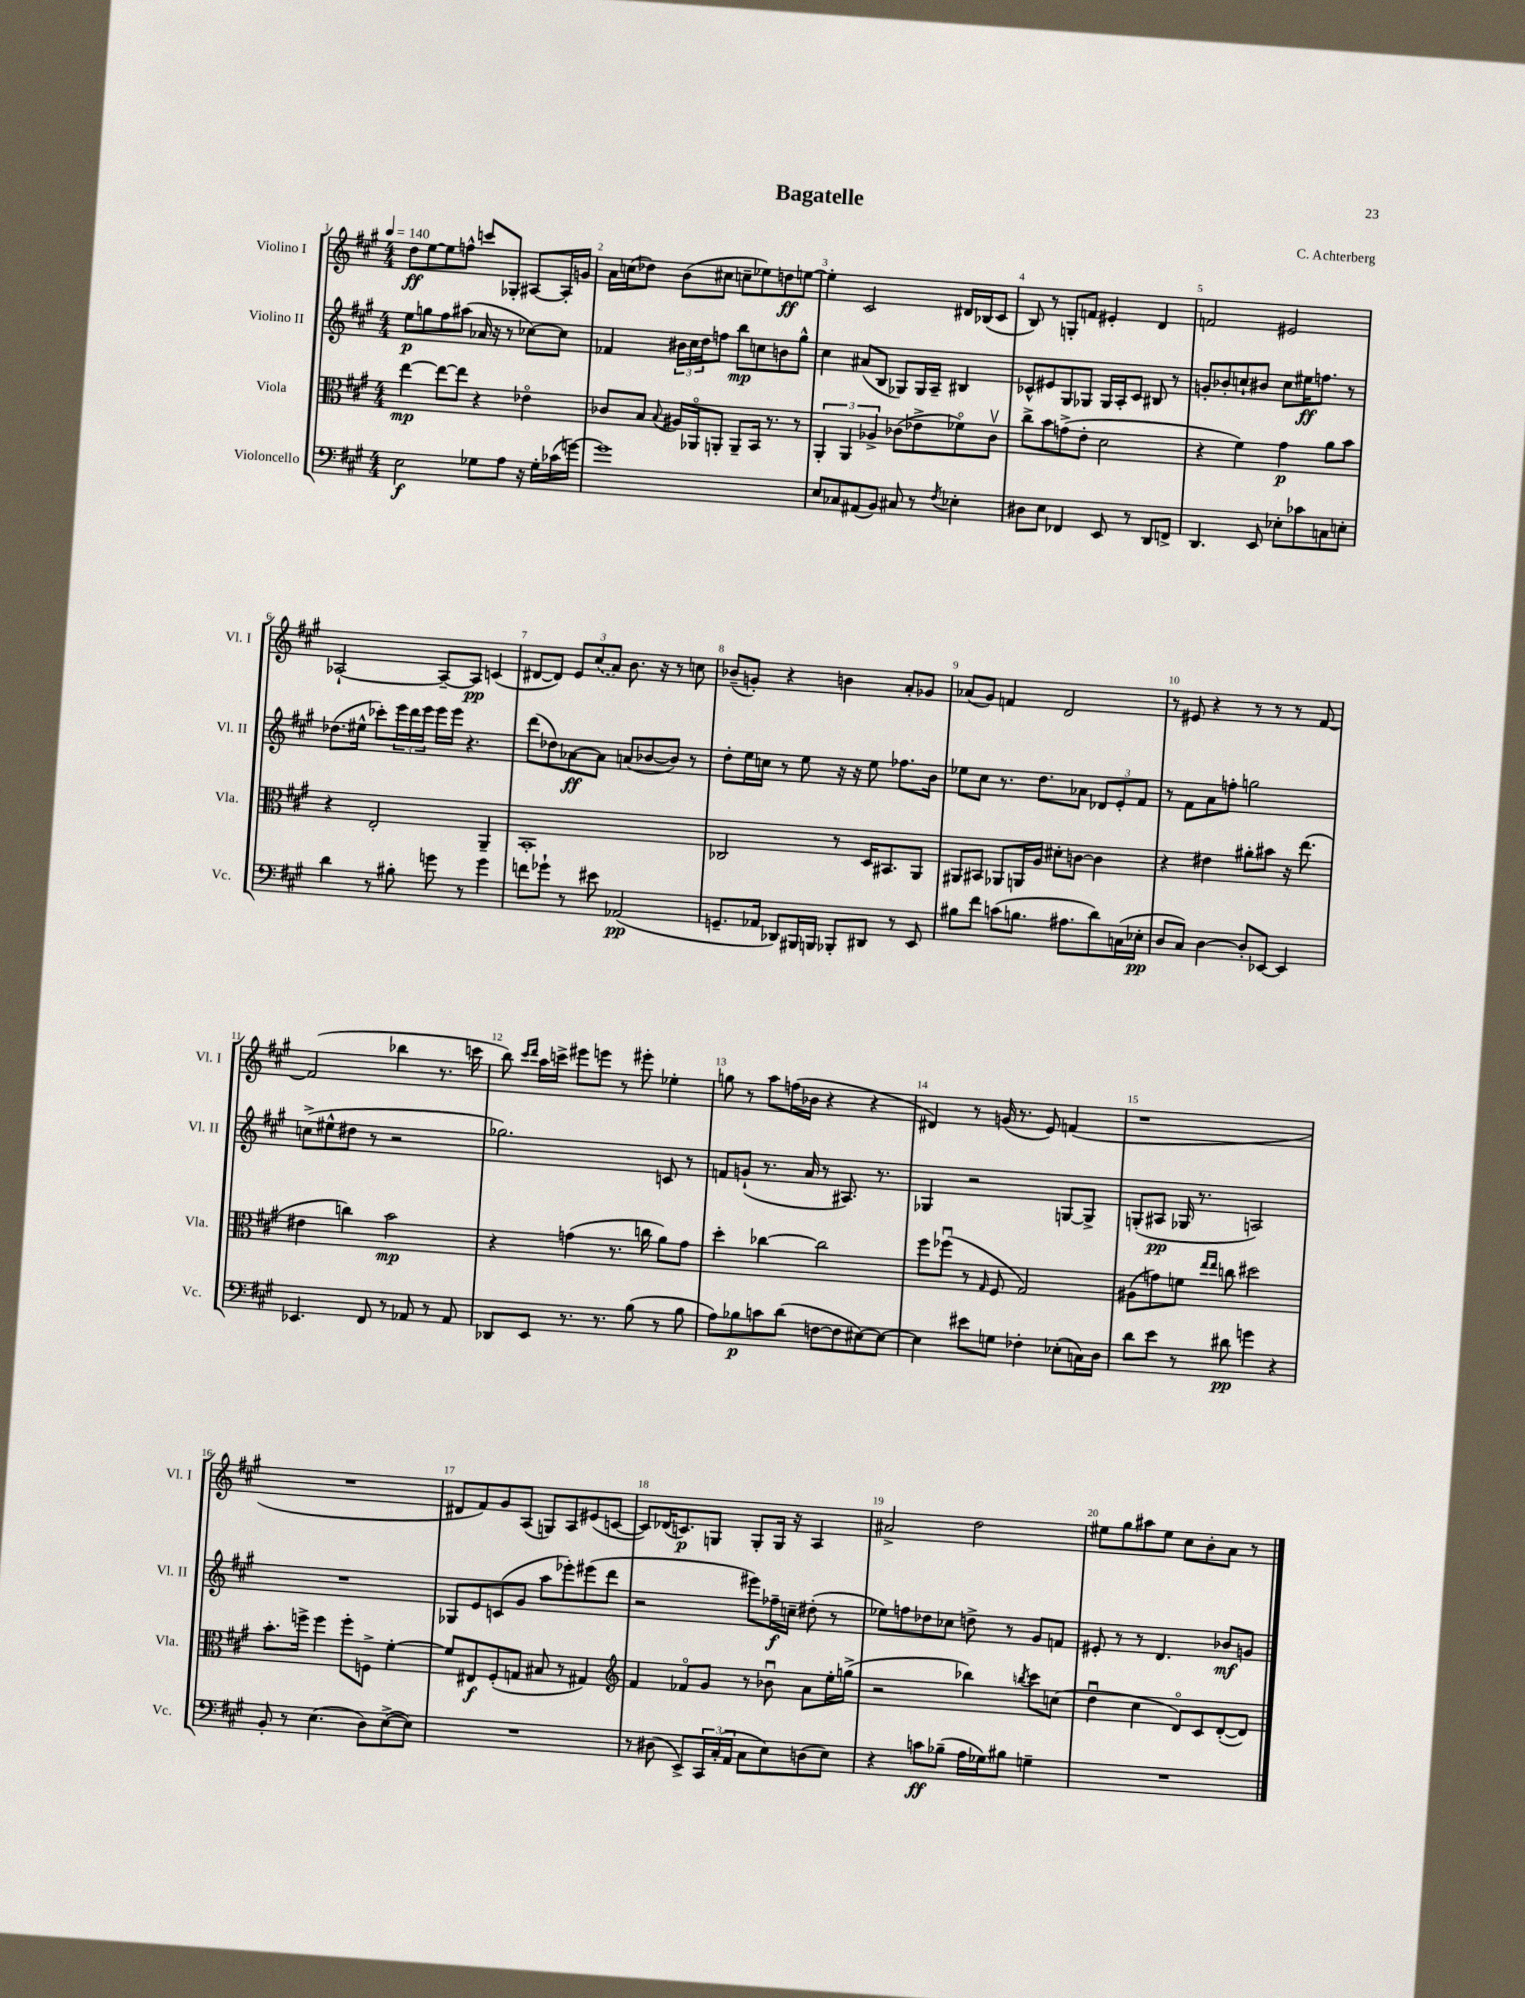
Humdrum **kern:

**kern	**kern	**kern	**kern
*staff4	*staff3	*staff2	*staff1
*clefF4	*clefC3	*clefG2	*clefG2
*k[f#c#g#]	*k[f#c#g#]	*k[f#c#g#]	*k[f#c#g#]
*M4/4	*M4/4	*M4/4	*M4/4
*MM140	*MM140	*MM140	*MM140
2E\	[4ee\	8ee\L	8dd\L
.	.	8gg\	[8ee\
.	8ee\_L	8ff#\	8ee\]
.	8ee\]J	(8aa#\J	8ff^^\J
8G-\L	4r	16a-/	8ccc/L
.	.	16r	.
8A\J	.	8r	8G-'/J
16r	4e-o\	[8cc-\L)	[8A#/L
16G-'\LL	.	.	.
(16c-\	.	8cc-\]J	16A#'/]L
[16g\JJ)	.	.	16g/JJ
=	=	=	=
1g]	8c-/L	4f-/	16a\LL
.	.	.	(16cc\J
.	8B/J	.	8dd-\J)
.	8qqB/	.	.
.	16A#/LL	24b#\LL	(8b\L
.	.	24cc#\	.
.	16AA-o/J	.	.
.	.	24dd\J	.
.	8AA'/J	8ff\J	8cc#\J
.	8AA~/L	8bb\L	8cc~\L
.	16BB/Jk	8cc\	8ee-\)
.	8.r	.	.
.	.	8b\	8dd\
.	8r	8gg#^^\J	[8ee\J
=	=	=	=
8E/L	6AA'/	4cc#\	4ee'\]
8C-/	.	.	.
.	6AA/	.	.
(8AA#/	.	(8a#/L	2c#/
.	6A-^/	.	.
8BB/J)	.	8B/J	.
8C#/	(8c-\L	8G-/L)	.
8r	8e-^\	16G-/L	.
.	.	16A~/JJ	.
8qF#/	.	.	.
4E-'\	8f-o\)	4B#/	16d#/LL
.	.	.	(16B-/J
.	8c-v\J	.	8c#/J
=	=	=	=
8D#\L	8cc#^\L	8c-^^/L	8B/)
8E\J	8b\	8e#/	8r
4FF-/	(8g^\	8G#/	8G'/L
.	8e'\J	8G-/J	8f/J
8EE/	2d\	16G-/LL	4e#'/
.	.	16A'/J	.
8r	.	8c-/J	.
8DD/L	.	8B#/	4d/
8FF^/J	.	8r	.
=	=	=	=
4.DD/	4r	8g'/L	2f/
.	.	8b-'/	.
.	4f#\)	8cc`/	.
8EE/	.	8b#/J	.
8E-'\L	4g#\	8cc\L	2e#/
8c-\	.	16ee#\K	.
.	.	8.ff\J	.
8C\	8a\L	.	.
8E'\J	8b\J	8r	.
=	=	=	=
4d\	4r	(8.dd-\L	[2A-`/
.	.	16ee#^^\Jk	.
8r	2E'/	8ccc-'\L)	.
8B#'\	.	24eee\L	.
.	.	24ddd\	.
.	.	24eee\JJ	.
8g\	.	16eee\LL	8A-~/_L
.	.	16eee\JJ	.
8r	.	4.r	8A-/]J
4g\	4AA~/	.	(4c/
=	=	=	=
8f\L	1BB'	(8ddd\L	[8d#/L
8g-`\J	.	8dd-\)	8d#/]J)
8r	.	[8a-\	12e/L
.	.	.	(12cc#/
8e#\	.	8a-\]J	.
.	.	.	12a/J)
(2AA-/	.	(8a/L	8.b\
.	.	[8b-/	.
.	.	.	16r
.	.	8b-/]J)	8r
.	.	8r	8cc\
=	=	=	=
8.GG~/L	2C-/	8dd'\L	(8b-~/L
.	.	16ee\L	8g'/J)
16AA-/Jk	.	16cc\JJ	.
8DD-/L)	.	8r	4r
16BBB#/L	.	8ee\	.
16BBB/JJ	.	.	.
8BBB-'/L	8r	16r	4b\
.	.	16r	.
8DD#/J	16D/LK	8ee\	.
.	8.BB#/	.	.
8r	.	8.ff-\L	8a'/L
8EE/	8AA/J	.	8g-/J
.	.	16b\Jk	.
=	=	=	=
8B#\L	8AA#/L	8ee-\L	(8a-/L
8f#\J	8BB#/J	8cc#\J	8g#/J)
(8c\L	8AA-/L	8.r	4f/
8.B\J	16AA/L	.	.
.	16A/JJ	8.dd\L	.
.	8d#'\L	.	2d/
8.A#\L	.	.	.
.	[8c\J	8a-\J	.
8d\)	4c\]	12d-/L	.
.	.	12e'/	.
(16C\L	.	.	.
.	.	12f#/J	.
16E-'\JJ	.	.	.
=	=	=	=
8D/L	4r	8r	8r
8C#/J)	.	8f#\L	8e#/
[4D\	4e#\	8a\	4r
.	.	8ff'\J	.
8D'/]L	8a#'\L	2gg\	8r
[8EE-/J	8b#\J	.	8r
4EE-/]	16r	.	8r
.	(8.ee\	.	.
.	.	.	[8f#/
=	=	=	=
4.EE-/	4e#\	(8cc^\L	(2f#/]
.	.	8ee#^^\	.
.	4cc\)	8dd#\J	.
8FF#/	.	8r	.
8r	2b\	2r	4bb-\
8AA-/	.	.	.
8r	.	.	8.r
8AA-/	.	.	.
.	.	.	16ccc\
=	=	=	=
8DD-/L	4r	2.gg-\)	8bb\)
.	.	.	16qqccc#/LL
.	.	.	16qqddd/JJ
8EE/J	.	.	16aa\LL
.	.	.	16ccc^\JJ
8.r	(4g\	.	8eee#\L
.	.	.	8eee\J
8.r	.	.	.
.	8.r	.	8r
(8B\	.	.	8eee#'\
.	16cc\	.	.
8r	8a\L)	8c/	4ee-'\
8B\	8g\J	8r	.
=	=	=	=
8A\L)	4dd'\	8f/L	8gg\
8B-\	.	(8g`/J	8r
8c\	[4cc-\	8.r	8aa\L
(8d\J	.	.	(16ff\L
.	.	16a/	16b-\JJ
[8F\L	2cc-\]	8r	4r
8F\]	.	8.A#/)	.
[8E#\)	.	.	4r
.	.	8.r	.
8E#\_J	.	.	.
=	=	=	=
4E#\]	8ff#\L	4G-/	4d#/)
.	(8ff-u\J	.	.
8e#\L	8r	2r	8r
.	16qqG#/	.	.
8G\J	8F#/	.	(16g/
.	.	.	8.r
4F-'\	2G#/)	.	.
.	.	.	8e/)
(8E-'\L	.	[8G/L	(4f/
16C\L)	.	8G^/]J	.
16D\JJ	.	.	.
=	=	=	=
8d\L	(8A#\L	(8G'/L	1r
8e\J	8g\)	8A#/J	.
8r	8f\J	16G-/	.
.	.	8.r	.
.	16qqee/LL	.	.
.	16qqee/JJ	.	.
8d#\	8cc\	.	.
4g\	2dd#\	2A/)	.
4r	.	.	.
=	=	=	=
8BB'/	8.b'\L	1r	1r
8r	.	.	.
.	16ff^\Jk	.	.
(4.E\	4ff\	.	.
.	8ff'\L	.	.
8D\L)	8F^\J	.	.
([8E^\	[4f#'\	.	.
8E\]J)	.	.	.
=	=	=	=
1r	8f#/]L	8G-/L	8d#/L
.	8E#/	8e/	8f#/)
.	(8F#'/	(8c/	8g#/
.	8G/J	8g#/J	(8A/J
.	8B#/	8aa\L	8G/L)
.	8r	8eee-'\)	8A/
.	4G#/)	(8eee#\	(8e#/
.	.	8ddd\J	[8c/J
=	=	=	=
*	*clefG2	*	*
8r	4f#/	2r	8c/]L)
(8D#\	.	.	(16d-/K
.	.	.	8.c/)
8EE^/L)	8f-o/L	.	.
24CC#/L	8g#/J	.	8G/J
(24C#'/	.	.	.
24AA/JJ	.	.	.
8C#\L	8r	8eee#\L)	8G'/L
8E\)	8b-u\	16ff-~\L	16G/Jk
.	.	16cc~\JJ	16r
(8D\	8a\L	(8dd#'\	4A/
8E\J)	16ee'\L	8r	.
.	(16gg^\JJ	.	.
=	=	=	=
4r	2r	8ee-\L)	2a#^/
.	.	8ff\	.
8c\L	.	8dd-\	.
(8B-~\J	.	8cc-\J	.
16A\LL	4bb-\)	8dd^\	2dd\
16G-\J)	.	.	.
8B#\J	.	8r	.
.	8qbb/	.	.
4G~\	8ccc#\L	8g#/L	.
.	(8cc\J	8f/J	.
=	=	=	=
1r	4ddu\	8e#'/	8ee#\L
.	.	8r	8gg#\
.	4cc#\	8r	8aa#\
.	.	4.d/	8ee#\J
.	8do/L)	.	8cc#\L
.	8c#/	.	8b'\
.	([8d'/	8b-/L	8a\J
.	8d/]J)	8g/J	8r
==	==	==	==
*-	*-	*-	*-
